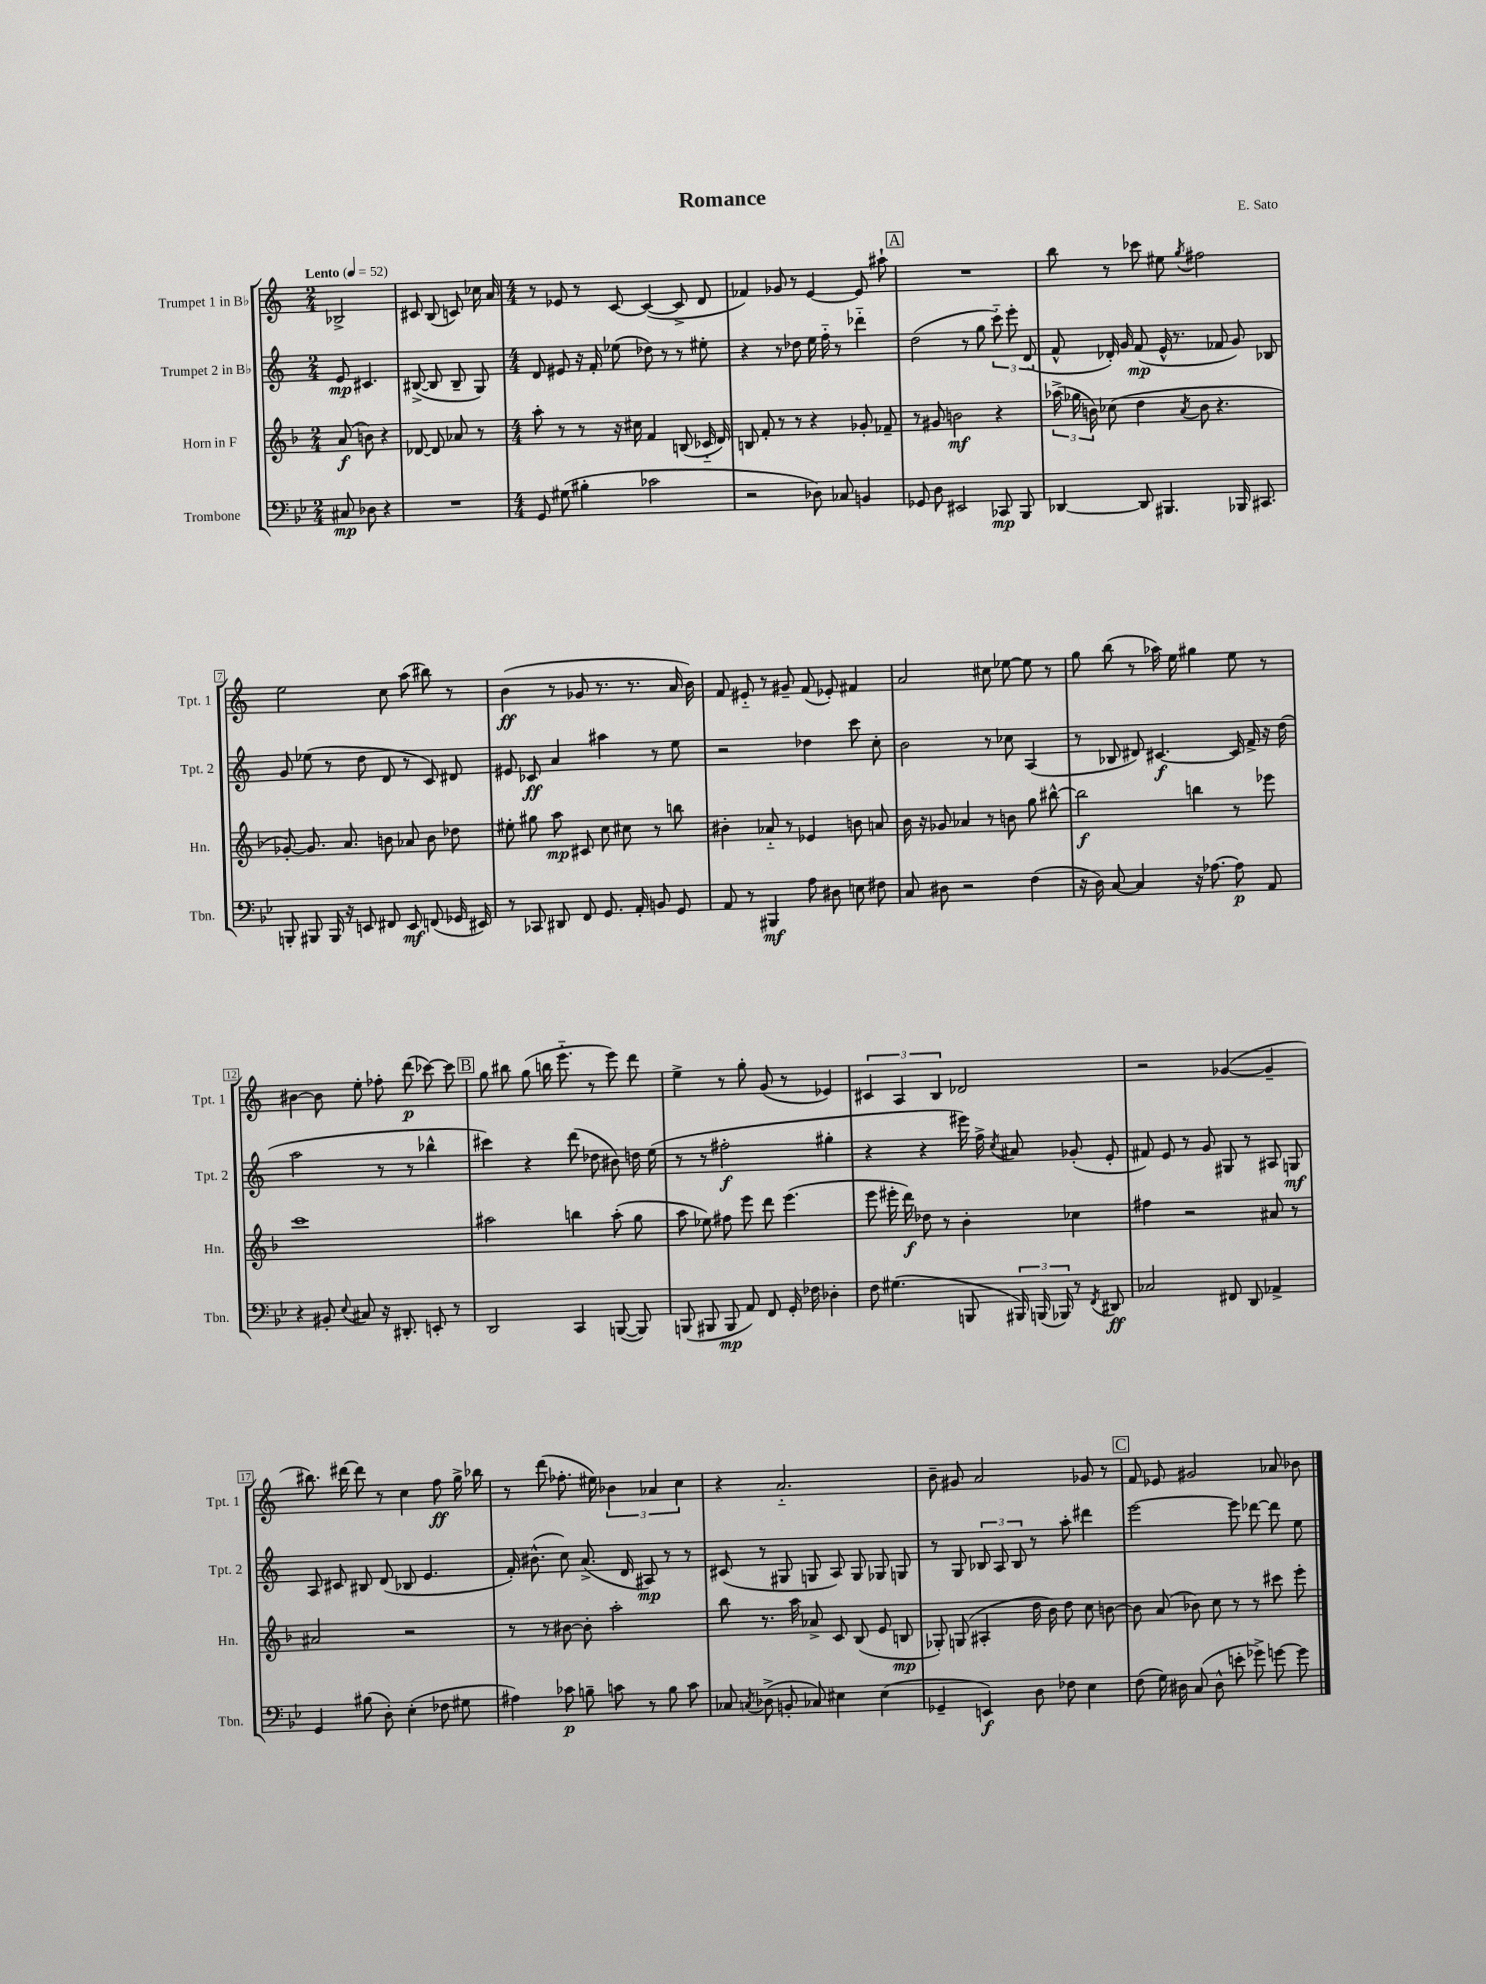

**kern	**kern	**kern	**kern
*staff4	*staff3	*staff2	*staff1
*clefF4	*clefG2	*clefG2	*clefG2
*k[b-e-]	*k[b-]	*k[]	*k[]
*M2/4	*M2/4	*M2/4	*M2/4
*MM52	*MM52	*MM52	*MM52
8C#/	(8a/	8e/	2B-^/
8D-\	8b\)	4.c#/	.
4r	4r	.	.
=	=	=	=
2r	[8d-/	([8B#^/	8c#/
.	8d-/]	8B#/]	(8B/
.	8a-/	8B#~/	8c/)
.	8r	8G/)	16cc-\
.	.	.	16a/
=	=	=	=
*M4/4	*M4/4	*M4/4	*M4/4
8GG/	8aa'\	8d/	8r
(8G#\	8r	8e#/	8e-/
4B#'\	8r	16r	8r
.	.	16f'/	.
.	16r	(8ee-\	[8c/
.	16cc#\	.	.
2c-\	4f/	8dd-\)	(4c/_
.	.	8r	.
.	(8B/	8r	8c^/]
.	16c-'~/	8ee#'\	8d/
.	16d/)	.	.
=	=	=	=
2r	8B/	4r	4f-/)
.	8f'/	.	.
.	8r	8r	8g-/
.	8r	8dd-\	8r
8D-\)	4r	16ee\	[4e/
.	.	16ff'~\	.
8C-/	.	8r	.
4BB/	8g-'/	4ddd-'~\	8e/]
.	8f-~/	.	8aa#`\
=	=	=	=
8GG-/	8r	(2dd\	1r
8D\	8g#/	.	.
2EE#/	2b\	.	.
.	.	8r	.
.	.	8gg\	.
8CC-/	4r	12ccc'~\)	.
.	.	12eee'\	.
8BBB-/	.	.	.
.	.	(12d/	.
=	=	=	=
[4DD-/	(24aa-^\	8f^^/	8bb\
.	24gg-\	.	.
.	24b\)	.	.
.	(8cc-\	16d-'/)	8r
.	.	16g/	.
8DD-/]	4dd\	(8f/	8ccc-\
4.BBB#/	.	16e^^/	8ee#\
.	.	8.r	.
.	8qa/	.	8qgg/
.	8b\	.	2ff#\
.	4.r	8f-/	.
16BBB-/	.	8g/)	.
8.CC#/	.	.	.
.	.	8B-/	.
=	=	=	=
8BBB'/	[8g-'/)	8g/	2ee\
8BBB#/	8.g-/]	(8ee-\	.
16BBB#/	.	8r	.
16r	8.a/	.	.
8EE/	.	8dd\	.
8FF#/	8b\	8d/	8cc\
8EE/	8a-/	8r	(8aa\
(8FF/	8b\	8c/)	8bb#\)
16GG-/	8dd-\	8d#/	8r
16EE#/)	.	.	.
=	=	=	=
8r	8ee#'\	8e#/	(4b\
8CC-/	8gg#\	8c-/	.
8DD#/	8aa\	4a/	8r
8FF/	8c#/	.	8g-/
8.GG/	8cc\	4aa#\	8.r
.	8cc#\	.	.
16AA'/	.	.	8.r
8BB/	8r	8r	.
8GG/	8bb\	8ee\	16a/
.	.	.	16b\)
=	=	=	=
8AA/	4b#'\	2r	8f/
8r	.	.	8e#'~/
4BBB#/	8a-'~/	.	8r
.	8r	.	8g#~/
8A\	4e-/	4dd-\	(8f/
8D#\	.	.	8e-'/)
8E\	8b\	8ccc\	4f#/
8F#\	8a/	8cc'\	.
=	=	=	=
8C/	16b-\	2b\	2a/
.	16r	.	.
8D#\	8g-/	.	.
2r	4a-/	.	.
.	8r	8r	8cc#\
.	8b\	8cc-\	[8ee-\
(4F\	8gg\	(4A/	8ee-\]
.	[8bb#^^\	.	8r
=	=	=	=
16r	2bb#\]	8r	8gg\
16D\)	.	.	.
[8C/	.	8B-/	(8bb\
4C/]	.	8d#/)	8r
.	.	[4.c#/	16aa-\)
.	.	.	16ee\
16r	4bb\	.	4gg#\
[8.A-\	.	.	.
8A-\]	8r	16c#/]	8ee\
.	.	16f^/	.
8AA/	8eee-\	16r	8r
.	.	(16dd\	.
=	=	=	=
4r	1ccc	2aa\	[4b#\
8BB#'/	.	.	8b#\]
8qqE-/	.	.	.
8C#/	.	.	8ee'\
16r	.	8r	8ff-'\
8.DD#'/	.	.	.
.	.	8r	(8ddd\
8EE'/	.	4bb-^^\	[8ccc-\)
8r	.	.	8ccc-\]
=	=	=	=
2DD/	2aa#\	4ccc#\)	8gg\
.	.	.	8bb#\
.	.	4r	(8gg\
.	.	.	16bb\
.	.	.	8.eee'~\
4CC/	4bb\	(8ddd\	.
.	.	8dd-\	8r
([8BBB/	(8aa#'\	8b#\)	8eee\)
8BBB/])	8gg\	16dd\	8ddd\
.	.	(16ee\	.
=	=	=	=
(8BBB/	8aa\	8r	4ee^\
8BBB#/	8ee-\)	8r	.
8BBB#/	8ff#\	2ff#'\	8r
8AA/)	8eee\	.	8gg'\
8FF/	8ddd\	.	(8g/
16GG'/	(4.eee\	.	8r
16F-\	.	.	.
4D-'\	.	4gg#'\	4e-/)
=	=	=	=
8F\	8eee\	4r	6c#/
(4.G#\	16eee#'\	.	.
.	.	.	6A/
.	16ddd\)	.	.
.	8dd-\	4r	.
.	.	.	6B/
.	8r	.	.
8BBB/	4b-'\	16eee#\)	2d-/
.	.	16ff^\	.
.	.	8qcc/	.
24BBB#/)	.	8a#/	.
(24BBB/	.	.	.
24BBB-/)	.	.	.
8r	4cc-\	(8g-'/	.
8qFF/	.	.	.
8DD#/	.	8e'/	.
=	=	=	=
2C-/	4ff#\	8f#/)	2r
.	.	8e/	.
.	2r	8r	.
.	.	8g/	.
8FF#/	.	8G#/	([4g-/
8DD/	.	8r	.
4AA-^/	8a#/	8A#/	4g-~/]
.	8r	8G/	.
=	=	=	=
4GG/	2a#/	8A/	8.bb#\)
.	.	8c#/	.
.	.	.	[16ddd#\
(8B#\	.	8B#/	8ddd#\]
8D'\)	.	(8d/	8r
(4E-'\	2r	8B-/	4cc\
.	.	4.e/	.
8F-\	.	.	8ff\
8G#\	.	.	16gg^\
.	.	.	16bb-\
=	=	=	=
4A#\)	8r	16f'/)	8r
.	.	(8.b#^^\	.
.	8r	.	(8ddd\
8c-\	[8b#\	8cc\)	8.ff-'\
8B~\	8b#'\]	(8.a^/	.
.	.	.	16ee#\)
8c\	2aa'\	.	6b-\
.	.	16d/	.
8r	.	8A#/)	.
.	.	.	6a-/
8B\	.	8r	.
.	.	.	6cc\
8c\	.	8r	.
=	=	=	=
8C-/	8bb-\	(8c#/	4r
8qC/	.	.	.
(8D-^\	8.r	8r	.
8BB'/	.	8G#/	2.a'~/
.	16aa\	.	.
8C-/)	8a-^/	8G/	.
4E#\	8c/	8A/)	.
.	(8B-/	8G/	.
(4E#\	8e/	8G-/	.
.	8B/	8G/	.
=	=	=	=
4GG-~/	8G-'/)	8r	8b~\
.	(8G/	8G/	8g#/
4EE/)	4A#'/	12B-/	2a/
.	.	12A/	.
.	.	12B-/	.
8D\	16dd\	8r	.
.	16b-\)	.	.
8F-\	8dd\	8aa'\	.
4E-\	8cc\	4ddd#\	8g-/
.	[8b\	.	8r
=	=	=	=
(8F\	8b\]	[2eee\	8f/
16G\)	(8a/	.	8e-/
16D#\	.	.	.
(8C/	8b-\)	.	2g#/
8D#^^\	8cc\	.	.
8e'\	8r	8eee\]	.
8g-^\)	8r	[8ddd-\	.
[8g\	8ccc#\	8ddd-\]	8a-/
8g\]	8eee'\	8ee\	8b-\
==	==	==	==
*-	*-	*-	*-
